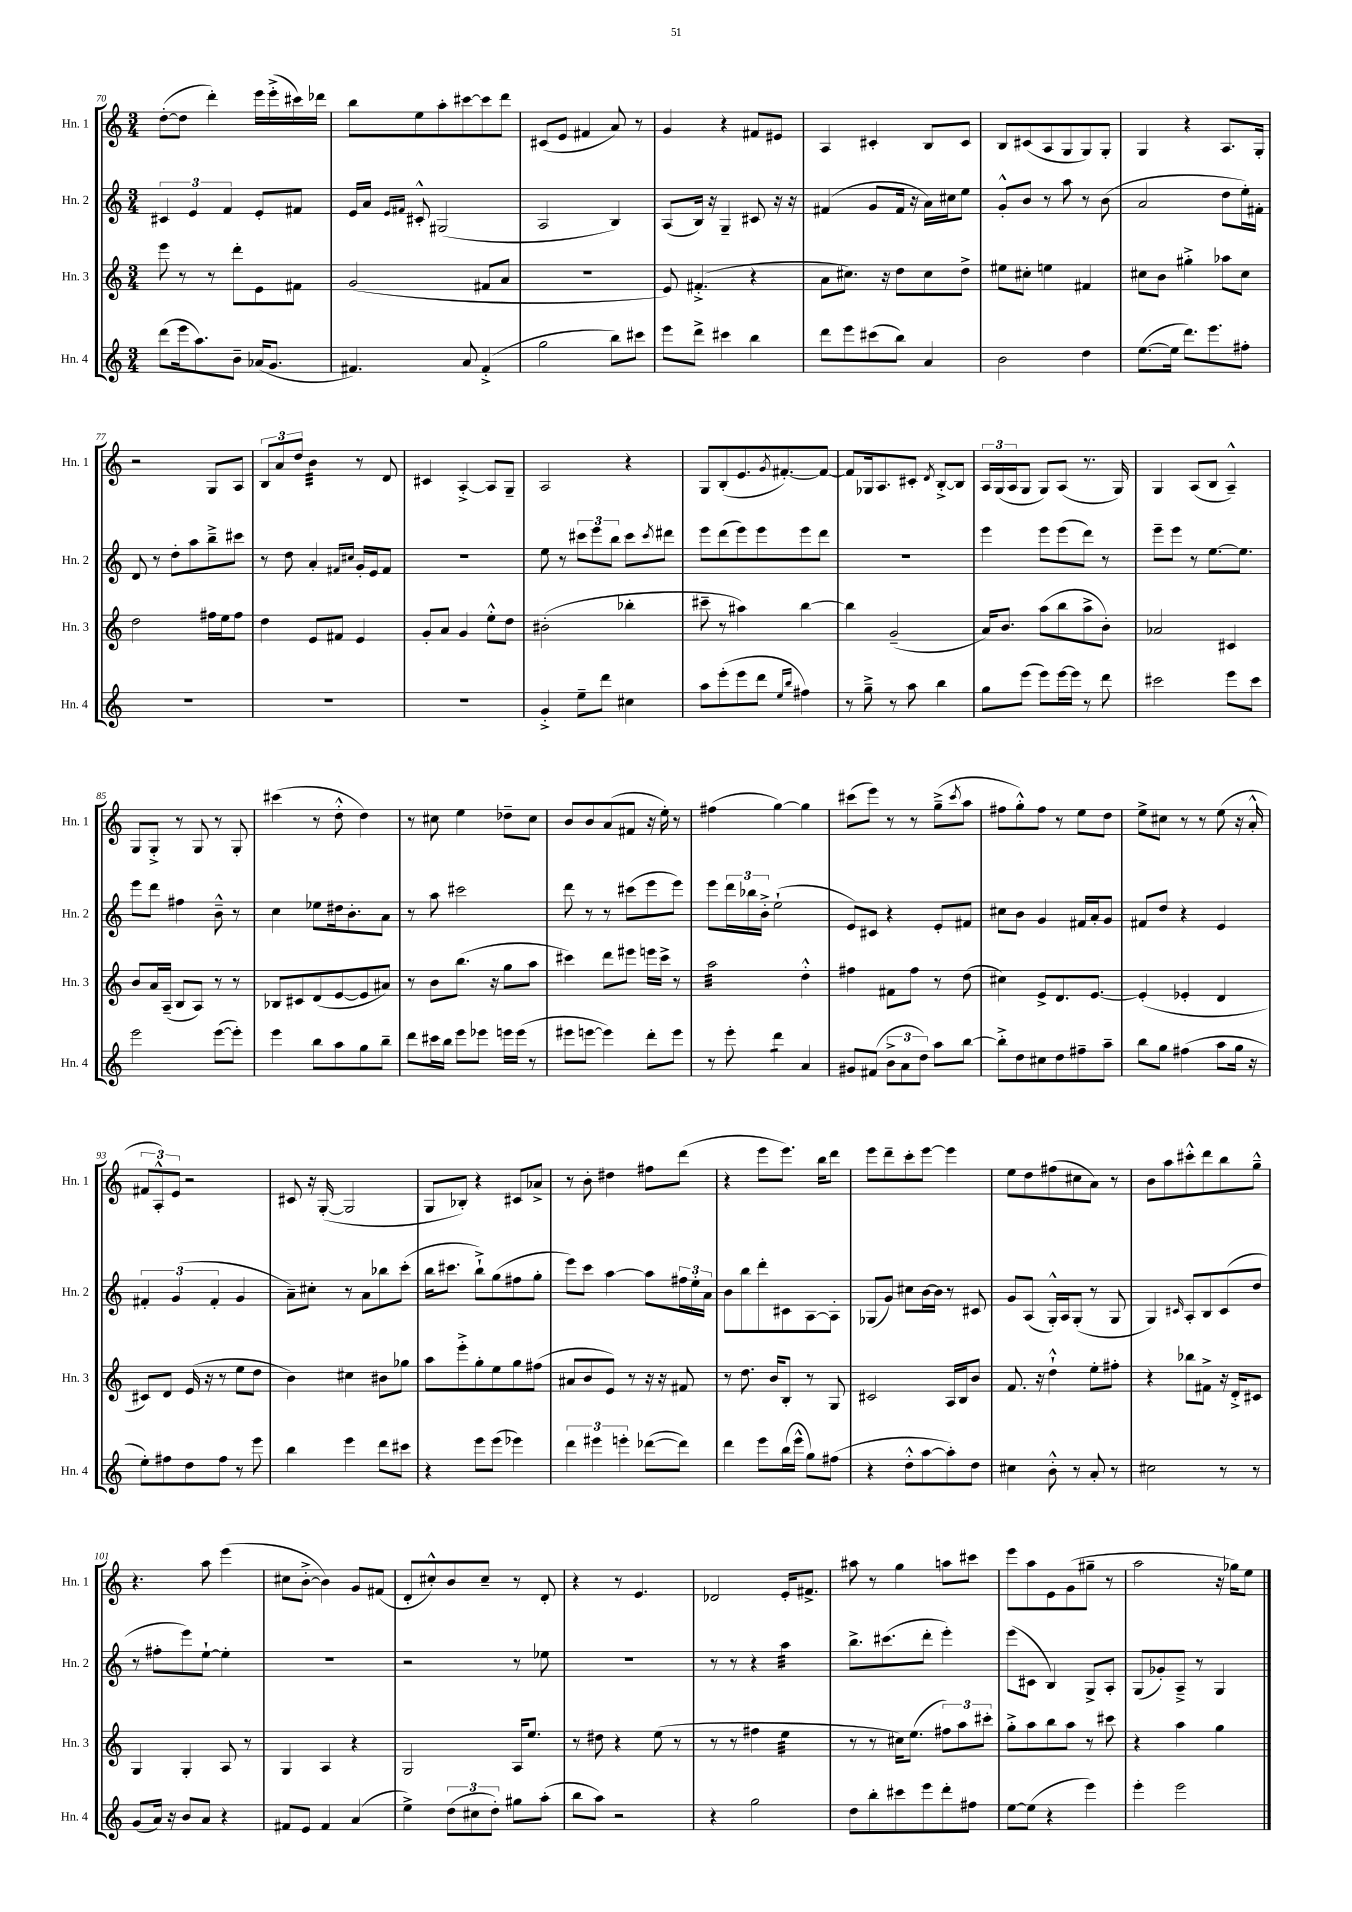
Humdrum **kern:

**kern	**kern	**kern	**kern
*staff4	*staff3	*staff2	*staff1
*clefG2	*clefG2	*clefG2	*clefG2
*k[]	*k[]	*k[]	*k[]
*M3/4	*M3/4	*M3/4	*M3/4
(8ddd\L	8eee\	6c#/	([8dd'\L
16eee\k	8r	.	8dd\]J
.	.	6e/	.
8.aa\)	.	.	.
.	8r	.	4ddd'\)
.	.	6f/	.
8b~\J	8ddd'\L	.	.
(16a-/LK	8e\	8e'/L	16eee\LL
8.g/J	.	.	(16eee'^\
.	8f#\J	8f#/J	16ccc#\)
.	.	.	16ddd-\JJ
=	=	=	=
4.f#/)	(2g/	16e/LL	8bb\L
.	.	16a/JJ	.
.	.	16qqe/LL	.
.	.	16qqf#/JJ	.
.	.	8c#'^^/	8ee\
.	.	(2G#/	8aa'\
8a/	.	.	[8ccc#\
(4f#'^/	8f#/L	.	8ccc#\]
.	8a/J	.	8ddd\J
=	=	=	=
2gg\	2.r	2A/	(8c#/L
.	.	.	8e/J
.	.	.	4f#/
8bb\L)	.	4B/)	8a/)
8ccc#\J	.	.	8r
=	=	=	=
8eee\L	8e/)	(8A/L	4g/
8ddd^\J	(4.f#'^/	16B/Jk)	.
.	.	16r	.
4ccc#\	.	4G~/	4r
4bb\	4r	8c#/	8f#/L
.	.	16r	8e#/J
.	.	16r	.
=	=	=	=
8ddd\L	8a\L	(4f#/	4A/
8eee\	8.cc#\J)	.	.
(8ccc#\	.	8g/L	4c#'/
.	16r	.	.
8bb\J)	8dd\L	16f#/Jk	.
.	.	16r	.
4a/	8cc#\	16a\LL)	8B/L
.	.	16cc#\J	.
.	8dd^\J	8ee\J	8c#/J
=	=	=	=
2b\	8ee#\L	8g'^^/L	8B/L
.	8cc#'\J	8b/J	(8c#/
.	4ee\	8r	8A/
.	.	8aa\	8G/
4dd\	4f#/	8r	8G/)
.	.	(8b\	8G'/J
=	=	=	=
([8.ee\L	8cc#\L	2a/	4G/
.	8b\J	.	.
16ee\]Jk	.	.	.
8.ddd\L)	4gg#'^\	.	4r
8.eee\	.	.	.
.	8aa-\L	8dd\L	8.A/L
8ff#'\J	8cc#\J	16ee'\L)	.
.	.	16f#'\JJ	16G'/Jk
=	=	=	=
2.r	2dd\	8d/	2r
.	.	8r	.
.	.	8dd'\L	.
.	.	8aa\	.
.	16ff#\LL	8bb~^\	8G/L
.	16ee\J	.	.
.	8ff#\J	8ccc#\J	8A/J
=	=	=	=
2.r	4dd\	8r	12B/L
.	.	.	12a/
.	.	8dd\	.
.	.	.	12dd/J
.	8e/L	4a'/	4b\
.	8f#/J	.	.
.	.	16qqf#/LL	.
.	.	16qqcc#/JJ	.
.	4e/	16g'/LL	8r
.	.	16e/J	.
.	.	8f#/J	8d/
=	=	=	=
2.r	8g'/L	2.r	4c#/
.	8a/J	.	.
.	4g/	.	[4A'^/
.	8ee'^^\L	.	8A/]L
.	8dd\J	.	8G~/J
=	=	=	=
4g'^/	(2b#'\	8ee\	2A/
.	.	8r	.
8ee~\L	.	12ccc#\L	.
.	.	12eee\	.
8ddd\J	.	.	.
.	.	12bb\J	.
4cc#\	4bb-'\	8ccc#\L	4r
.	.	8qccc#/	.
.	.	8ddd#\J	.
=	=	=	=
8aa\L	8ccc#~\	8eee\L	8G/L
(8eee'\	8r	(8ddd\	(8B'/
8eee\	4aa#\)	8eee\)	8.e/
8ddd\J	.	8eee\	.
.	.	.	8qg/
.	.	.	[8.f#'/)
16qqee/LL	.	.	.
16qqbb/JJ	.	.	.
4ff#\)	[4bb\	8eee\	.
.	.	8ddd\J	8f#/_J
=	=	=	=
8r	4bb\]	2.r	8f#/]L
8gg~^\	.	.	16G-/k
.	.	.	8.A/
8r	(2g~/	.	.
8aa\	.	.	8c#'/J
.	.	.	8qd/
4bb\	.	.	[8B'^/L
.	.	.	8B/]J
=	=	=	=
8gg\L	16a/LK)	4eee\	24A/LL
.	.	.	(24G/
.	8.b/J	.	.
.	.	.	24A/J
(8eee\J	.	.	8G/J
8eee\L)	(8aa\L	8eee\L	8G/L)
[16eee\L	8bb\	(8eee\	(8A/J
16eee\]JJ	.	.	.
8r	8aa^\	8ddd\J)	8.r
8ddd\	8b'\J)	8r	.
.	.	.	16G/)
=	=	=	=
2ccc#\	2a-/	8eee~\L	4G/
.	.	8eee\J	.
.	.	8r	(8A/L
.	.	[8.ee\L	8B/J
8eee\L	4c#/	.	4A~^^/)
.	.	8.ee\]J	.
8ccc#\J	.	.	.
=	=	=	=
2eee\	8b/L	8eee\L	8G/L
.	16a/L	8ddd\J	8G'^/J
.	(16A~/JJ	.	.
.	8B/L	4ff#\	8r
.	8A/J)	.	8G/
([8eee\L	8r	8b~^^\	8r
8eee'\]J)	8r	8r	8G'/
=	=	=	=
4eee\	8B-/L	4cc\	(4ccc#\
.	8c#/	.	.
8bb\L	(8d/	8ee-\L	8r
8aa\	[8e/	16dd#\k	8dd'^^\
.	.	8.b'\	.
8gg\	8e/]	.	4dd\)
8bb~\J	8a#/J)	8a\J	.
=	=	=	=
8ddd\L	8r	8r	8r
16ccc#\L	8b\L	8aa\	8cc#\
16bb\JJ	.	.	.
8eee\L	(8.bb\J	2ccc#\	4ee\
8eee-\J	.	.	.
.	16r	.	.
16eee\LL	8gg\L	.	8dd-~\L
(16eee\JJ	.	.	.
8r	8aa\J	.	8cc#\J
=	=	=	=
8eee#\L	4ccc#\)	8ddd\	8b/L
[8eee\J	.	8r	8b/
4eee\])	8ddd\L	8r	(8a/
.	8eee#\J	(8ccc#\L	8f#/J
8ddd'\L	16eee\LL	8eee\	16r
.	16ccc#^\JJ	.	16ee'\)
8eee\J	8r	8eee\J)	8r
=	=	=	=
8r	2aa\	8eee\L	(4ff#\
8eee'\	.	24ddd\L	.
.	.	24bb-\	.
.	.	24b'^\JJ	.
4ddd\	.	(2ee`\	[4gg\)
4a/	4dd'^^\	.	4gg\]
=	=	=	=
8g#/L	4ff#\	8e/L)	(8ccc#\L
(8f#/J	.	8c#/J	8eee\J)
12b^\L	8f#\L	4r	8r
12a\	.	.	.
.	8ff#\J	.	8r
12dd\J)	.	.	.
8aa\L	8r	8e'/L	(8gg~^\L
.	.	.	8qccc#/
[8bb\J	(8dd\	8f#/J	8aa\J
=	=	=	=
8bb'^\]L	4cc#\)	8cc#\L	8ff#\L
8dd\	.	8b\J	8gg'^^\)
8cc#\	8e^/L	4g/	8ff#\J
8dd\	8.d/	.	8r
8ff#~\	.	16f#/LL	8ee\L
.	[8.e/J	16a'/J	.
8aa~\J	.	8g/J	8dd\J
=	=	=	=
8bb\L	(4e'/]	8f#/L	8ee^\L
8gg\J	.	8dd/J	8cc#\J
(4ff#\	4e-'/	4r	8r
.	.	.	8r
8aa\L	4d/	4e/	(8ee\
16gg\Jk	.	.	16r
16r	.	.	16a'^^/
=	=	=	=
8ee'\L)	8c#/L)	6f#'/	12f#/L
.	.	.	12A'^^/)
8ff#\	8d/J	.	.
.	.	(6g/	12e/J
8dd\	(16e/	.	2r
.	16r	.	.
.	.	6f#'/	.
8ff#\J	8r	.	.
8r	8ee\L	4g/	.
8eee\	8dd\J	.	.
=	=	=	=
4bb\	4b\)	8a~\L)	8c#/
.	.	8cc#'\J	16r
.	.	.	([16G'/
4eee\	4cc#\	8r	2G/]
.	.	8a\L	.
8ddd\L	8b#\L	8bb-\	.
8ccc#\J	8gg-\J	(8ccc'\J	.
=	=	=	=
4r	8aa\L	16bb\LK	8G/L
.	.	8.ccc#\J	.
.	8eee'^\	.	8B-'/J)
8eee\L	8gg'\	8bb`^\L)	4r
(8eee\J	8ee\	(8gg\	.
4eee-\)	8gg\	8ff#\	8c#/L
.	(8ff#\J	8gg'\J	8a-^/J
=	=	=	=
6ddd\	8a#/L	8eee\L)	8r
.	8b/	8ccc\J	8b'\
6eee#\	.	.	.
.	8e/J)	[4aa\	4dd#\
6eee'\	.	.	.
.	8r	.	.
([8ddd-\L	16r	8aa\]L	8ff#\L
.	16r	.	.
8ddd-\]J)	8f#/	24ff#\L	(8ddd\J
.	.	24ee'\	.
.	.	24a\JJ	.
=	=	=	=
4ddd\	8r	8b\L	4r
.	8.dd\	8bb\	.
8eee\L	.	8ddd'\	8eee\L
.	16b/LK	.	.
(16bb\L	8B'/J	8c#\	8.eee\J)
16eee^^\JJ	.	.	.
8gg\L)	8r	[8A\	.
.	.	.	16bb\LK
(8ff#\J	8G/	8A'\]J	8ddd\J
=	=	=	=
4r	2c#/	(8G-/L	8eee\L
.	.	8g/J)	8ddd~\
8dd'^^\L	.	8cc#\L	8ccc'\
[8aa\	.	[16b\L	[8eee\J
.	.	16b\]JJ	.
8aa'\])	16A/LL	8r	4eee\]
.	16B/J	.	.
8dd\J	8b/J	8c#/	.
=	=	=	=
4cc#\	8.f/	8g/L	8ee\L
.	.	(8A/J	8dd\
.	16r	.	.
8b'^^\	4dd`^^\	16G'^^/LL)	(8ff#\
.	.	16A/J	.
8r	.	(8G'/J	8cc#\
8a'/	8ee'\L	8r	8a\J)
8r	8ff#'\J	8G/	8r
=	=	=	=
2cc#\	4r	4G/)	8b\L
.	.	.	8aa\
.	.	16qqc#/	.
.	8bb-\L	8A'/L	8ccc#'^^\
.	8f#^\J	8B/	8ddd\
8r	16r	(8c#/	8bb\
.	16d'^/LK	.	.
8r	8c#/J	8dd/J	8gg~^^\J
=	=	=	=
(8g/L	4G/	8r	4.r
16a/Jk)	.	8ff#'\L	.
16r	.	.	.
8b/L	4G'/	8eee\)	.
8a/J	.	[8ee`\J	8aa\
4r	8A/	4ee'\]	(4eee\
.	8r	.	.
=	=	=	=
8f#/L	4G/	2.r	8cc#\L
8e/J	.	.	[8b'^\J
4f#/	4A/	.	4b\])
(4a/	4r	.	8g/L
.	.	.	(8f#/J
=	=	=	=
4ee^\)	2G/	2r	8d'/L
.	.	.	8cc#'^^/)
(12dd\L	.	.	8b/
12cc#\	.	.	.
.	.	.	8cc#~/J
12dd'\J)	.	.	.
8gg#\L	16A/LK	8r	8r
.	8.ee/J	.	.
(8aa'\J	.	8ee-\	8d'/
=	=	=	=
8bb\L	8r	2.r	4r
8aa\J)	8dd#\	.	.
2r	4r	.	8r
.	.	.	4.e/
.	(8ee\	.	.
.	8r	.	.
=	=	=	=
4r	8r	8r	2d-/
.	8r	8r	.
2gg\	4ff#\	4r	.
.	4ee\	4aa\	16e'/LK
.	.	.	8.f#^/J
=	=	=	=
8dd\L	8r	8.bb^\L	8aa#\
8bb'\	8r	.	8r
.	.	(8.ccc#\	.
8ccc#\	16cc#\LK)	.	4gg\
.	(8.ee\J	.	.
8eee\	.	8ddd'\J	.
8ddd'\	12ff#\L)	4eee'\)	8aa\L
.	12aa\	.	.
8ff#\J	.	.	8ccc#\J
.	12ccc#'\J	.	.
=	=	=	=
[8ee\L	8gg'^\L	(8eee\L	8eee\L
(8ee\]J	8aa\	8c#\J	8aa\
4r	8bb\	4B/)	8e\
.	8aa\J	.	(8g\
4eee\)	8r	8G^/L	8gg#~\J
.	8ccc#\	8A'/J	8r
=	=	=	=
4eee'\	4r	(8G/L	2aa\
.	.	8g-'/)	.
2eee\	4aa\	8A~^/J	.
.	.	8r	.
.	4gg\	4G/	16r
.	.	.	16gg-\LK)
.	.	.	8ee\J
==	==	==	==
*-	*-	*-	*-
